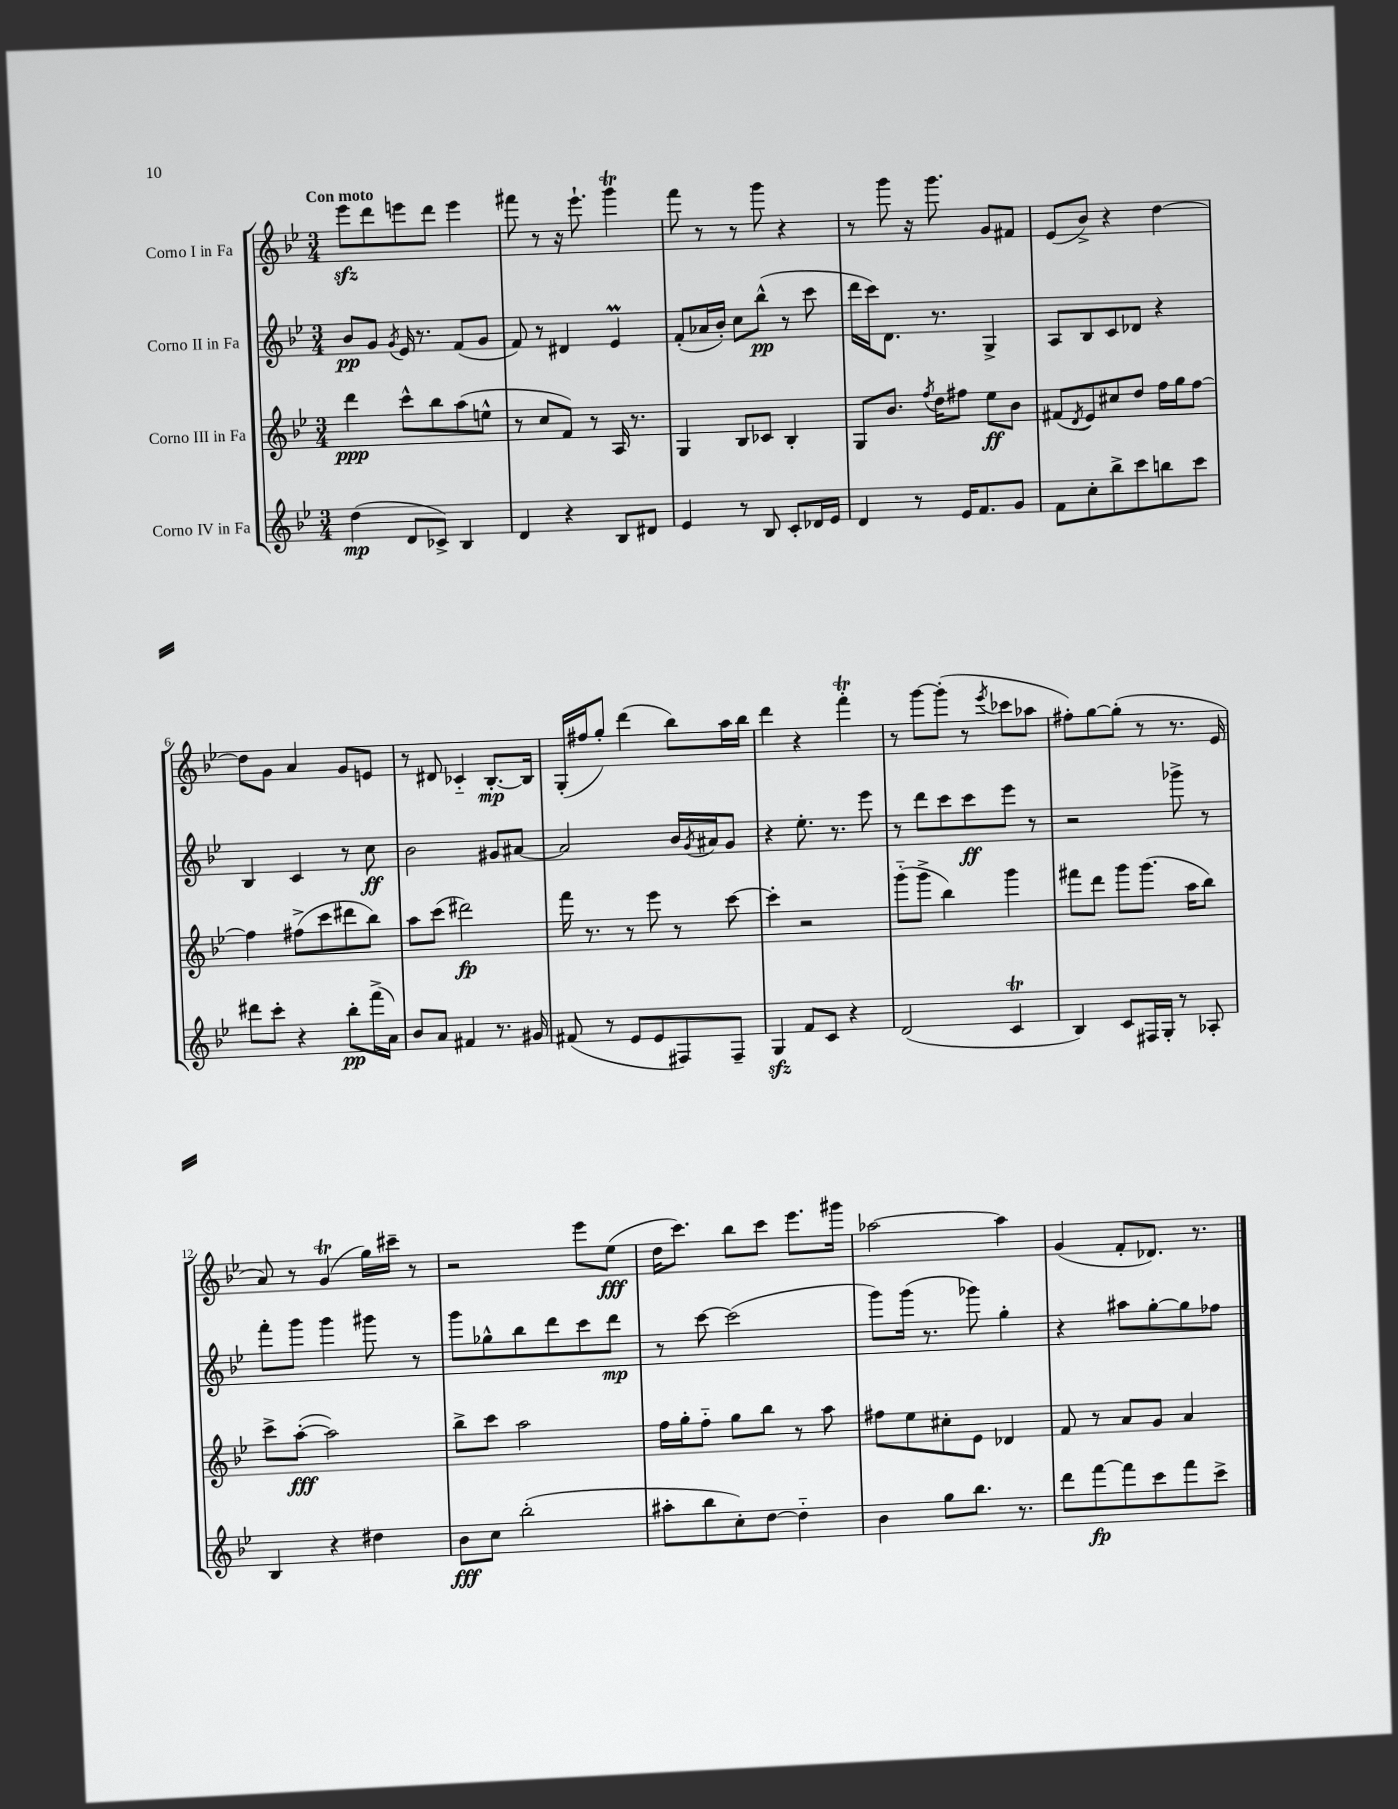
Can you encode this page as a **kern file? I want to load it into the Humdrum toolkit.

**kern	**kern	**kern	**kern
*staff4	*staff3	*staff2	*staff1
*clefG2	*clefG2	*clefG2	*clefG2
*k[b-e-]	*k[b-e-]	*k[b-e-]	*k[b-e-]
*M3/4	*M3/4	*M3/4	*M3/4
(4dd	4ddd	8b-	8eee-
.	.	8g	8ddd
.	.	8qg	.
8d	8ccc^^	16e-	8eee
.	.	8.r	.
8c-^)	8bb-	.	8ddd
4B-	(8aa	(8f	4eee
.	8ee^^	8g	.
=	=	=	=
4d	8r	8f)	8fff#
.	8cc	8r	8r
4r	8f)	4d#	16r
.	.	.	8.eee-`
.	8r	.	.
8B-	16A	4e-	4ggg
.	8.r	.	.
8d#	.	.	.
=	=	=	=
4e-	4G	(8f'	8fff
.	.	16a-	8r
.	.	16b-')	.
8r	8B-	8cc	8r
8B-	8c-	(8bb-^^	8ggg
8c'	4B-'	8r	4r
16d-	.	8ccc	.
16e-	.	.	.
=	=	=	=
4d	8G	16ddd	8r
.	.	16ccc)	.
.	8.b-	8.d	8ggg
8r	.	.	16r
.	8qff	.	.
.	16dd	8.r	8.ggg
16e-	8ff#	.	.
8.f	.	.	.
.	8ee-	4G^	8g
8g	8b-	.	8f#
=	=	=	=
8f	(8f#	8A	(8e-
.	8qd	.	.
8cc'	8e-)	8B-	8b-^)
8bb-^	8cc#	8c	4r
8ccc	8dd	8d-	.
8bb	16ff	4r	[4dd
.	16gg	.	.
8ccc	[8ff	.	.
=	=	=	=
8ddd#	4ff]	4B-	8dd]
8ccc'	.	.	8g
4r	(8ff#^	4c	4a
.	8ccc	.	.
8bb-'	8ddd#	8r	8g
(16fff^	8bb-)	8cc	8e
16a)	.	.	.
=	=	=	=
8b-	8aa	2b-	8r
8a	(8ccc	.	8d#
4f#	2ddd#)	.	4c-'~
8.r	.	8g#	[8.B-'
.	.	[8a#	.
16g#	.	.	16B-]
=	=	=	=
(8f#	16fff	2a#]	(16G'
.	8.r	.	16ff#
8r	.	.	8gg')
8e-	8r	.	(4ddd
8e-	8eee-	.	.
8F#)	8r	16b-	8bb-)
.	.	8qg	.
.	.	16a#	.
8F#~	[8ccc	8g	16aa
.	.	.	16bb-
=	=	=	=
4G	4ccc']	4r	4ddd
8f	2r	8.ee-'	4r
8c	.	.	.
.	.	8.r	.
4r	.	.	4fff'
.	.	8eee-	.
=	=	=	=
(2d	(8ggg'~	8r	8r
.	8ggg^	8ddd	[8ggg
.	4bb-)	8ccc	(8ggg']
.	.	8ccc	8r
.	.	.	8qeee-
4c	4ggg	8eee-	8ccc-
.	.	8r	8aa-
=	=	=	=
4B-)	8fff#	2r	8ff#')
.	8ddd	.	[8gg
8c	8ggg	.	(8gg']
16F#	(8.ggg	.	8r
16G'	.	.	.
8r	.	8ggg-^	8.r
.	16aa	.	.
8A-'	8bb-)	8r	.
.	.	.	16e-
=	=	=	=
4B-	8ccc^	8fff'	8a)
.	([8aa'	8ggg	8r
4r	2aa])	4ggg	(4g
4dd#	.	8ggg#	16gg)
.	.	.	16ccc#~
.	.	8r	8r
=	=	=	=
8b-	8bb-^	8ggg	2r
8cc	8ccc	8gg-^^	.
(2bb-'	2aa	8bb-	.
.	.	8ddd	.
.	.	8ccc	8eee-
.	.	8ddd	(8ee-
=	=	=	=
8aa#'	16ff	8r	16dd
.	16gg'	.	8.ccc)
8bb-	8ff'~	[8ccc	.
8cc')	8gg	(2ccc]	8bb-
[8dd	8bb-	.	8ccc
4dd'~]	8r	.	8.eee-
.	8aa	.	.
.	.	.	16ggg#
=	=	=	=
4b-	8ff#	8ggg)	[2aa-
.	8ee-	(16ggg	.
.	.	8.r	.
8gg	8cc#'	.	.
8.bb-	8e-	8ggg-)	.
.	4d-	4gg'	4aa-]
8.r	.	.	.
=	=	=	=
8ddd	8f	4r	(4g
[8fff	8r	.	.
8fff]	8a	8aa#	8f'
8ccc	8g	[8gg'	8.d-)
8fff	4a	8gg]	.
.	.	.	8.r
8ccc^	.	8ff-	.
==	==	==	==
*-	*-	*-	*-
